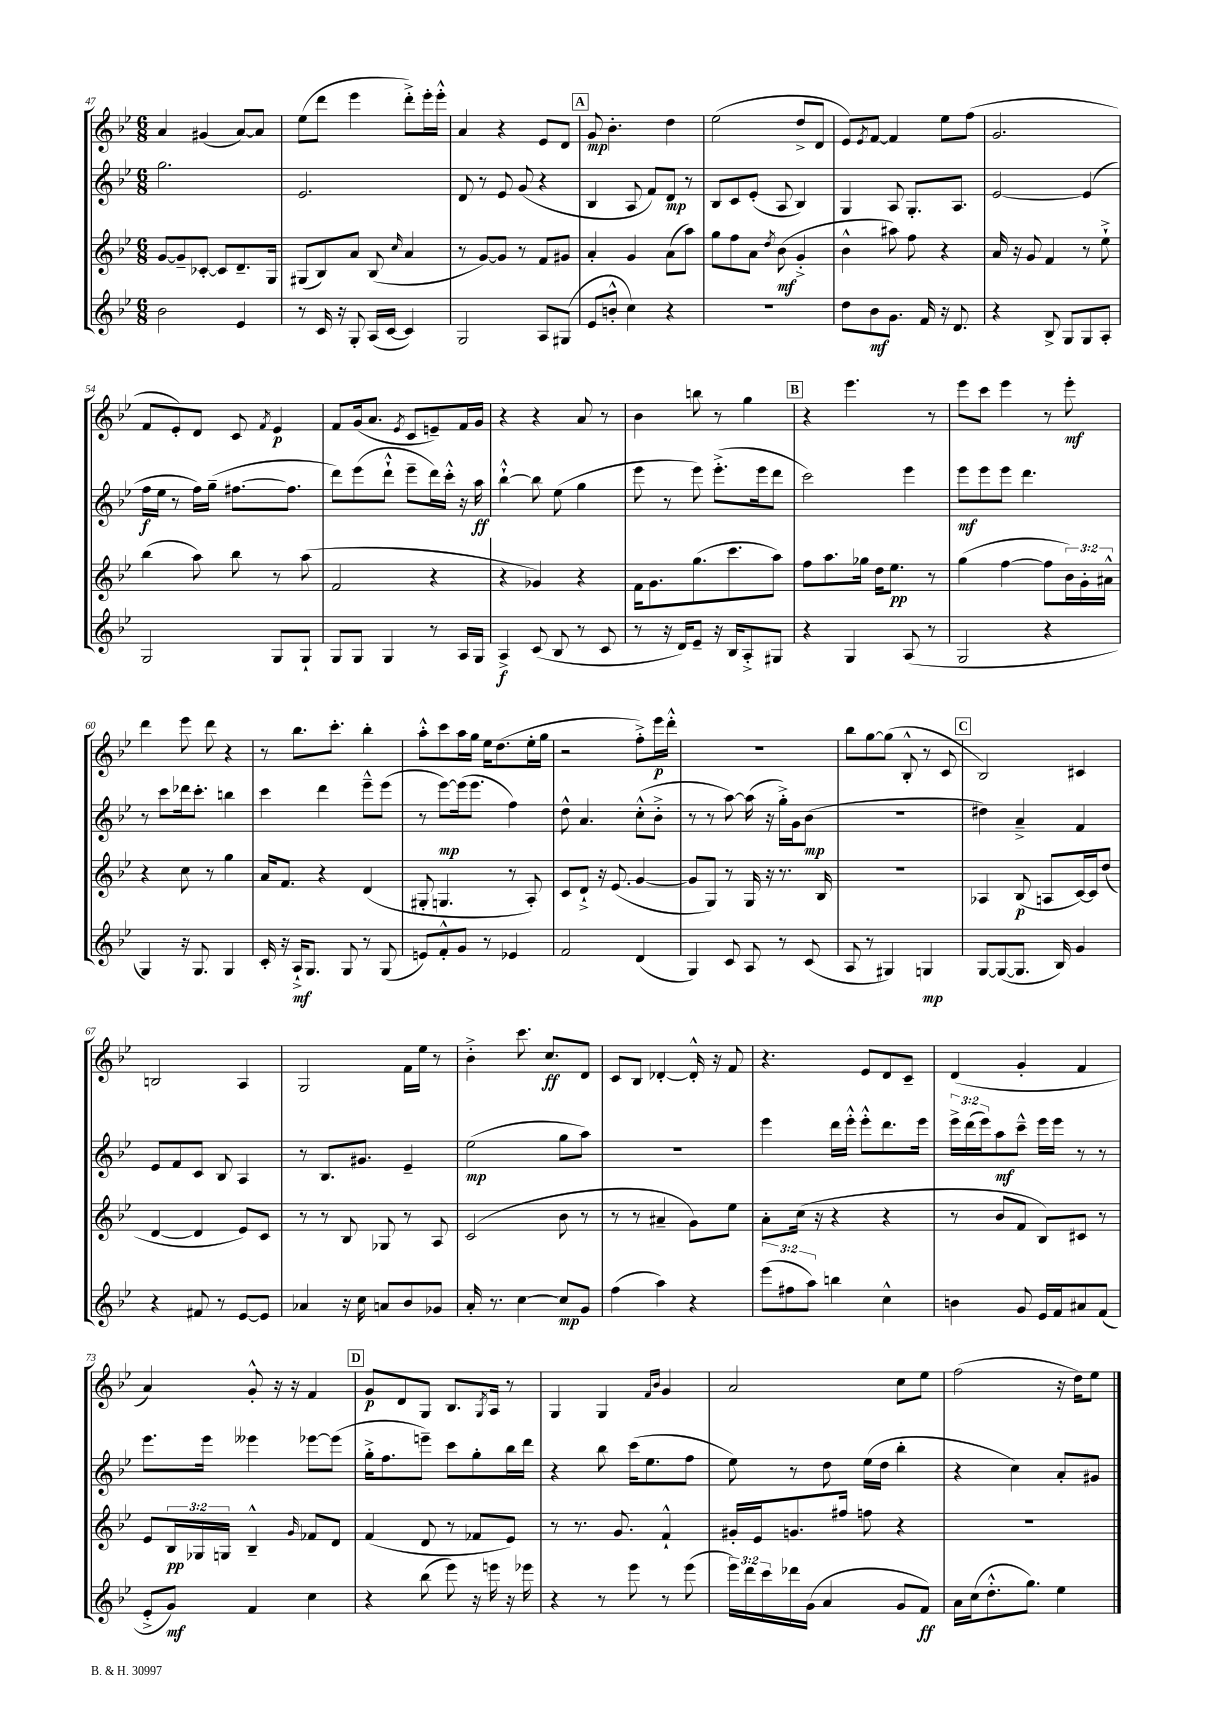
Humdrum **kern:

**kern	**kern	**kern	**kern
*staff4	*staff3	*staff2	*staff1
*clefG2	*clefG2	*clefG2	*clefG2
*k[b-e-]	*k[b-e-]	*k[b-e-]	*k[b-e-]
*M6/8	*M6/8	*M6/8	*M6/8
2b-	[8g	2.gg	4a
.	8g~]	.	.
.	[8c-'	.	(4g#
.	8c-]	.	.
4e-	8.d~	.	[8a)
.	.	.	8a]
.	16G	.	.
=	=	=	=
8r	(8G#	2.e-	(8ee-
16c	8B-)	.	8ddd
16r	.	.	.
8G'	8a	.	4eee-
(16A	(8B-	.	.
[16c	.	.	.
.	16qqcc	.	.
4c])	4a	.	8ddd'^)
.	.	.	16eee-'
.	.	.	16eee-'^^
=	=	=	=
2G	8r	8d	4a
.	[8g)	8r	.
.	8g]	8e-	4r
.	8r	(8g	.
8A	8f	4r	8e-
(8G#	8g#	.	8d
=	=	=	=
8e-	4a'	4B-	8g
8b'^^	.	.	4.b-'
4cc)	4g	8A	.
.	.	8f)	.
4r	(8a	8d	4dd
.	8aa)	8r	.
=	=	=	=
2.r	8gg	8B-	(2ee-
.	8ff	8c	.
.	8a	(8e-'	.
.	8qdd	.	.
.	(8b-	8A	.
.	4g'^	4B-)	8dd^
.	.	.	8d
=	=	=	=
8dd	4b-^^	4G	8e-)
.	.	.	8qe-
8b-	.	.	[8f
8.g	8aa#)	8A	4f]
.	8ff	8.G'	.
16f	.	.	.
16r	4r	.	8ee-
8.d	.	8.A	.
.	.	.	(8ff
=	=	=	=
4r	16a	[2e-	2.g
.	16r	.	.
.	8g	.	.
8B-^	4f	.	.
8G	.	.	.
8G	8r	(4e-]	.
8A'	8ee-`^	.	.
=	=	=	=
2G	(4bb-	16ff	8f
.	.	16ee-	.
.	.	8r	8e-')
.	8aa)	16ff)	8d
.	.	(16gg~	.
.	8bb-	[8.ff#	8c
.	.	.	8qf
8G	8r	.	4e-
.	.	8.ff#]	.
8G`	(8aa	.	.
=	=	=	=
8G	2f	8ddd)	8f
8G	.	(8eee-	(16g
.	.	.	8.a
4G	.	8ddd`^^	.
.	.	.	8qe-
.	.	8eee-~	8c
8r	4r	16ddd)	8e~)
.	.	16ccc'^^	.
16A	.	16r	16f
16G	.	16aa	16g
=	=	=	=
4A^	4r	[4bb-`^^	4r
(8c	4g-)	8bb-]	4r
8B-	.	(8ee-	.
8r	4r	4gg	8a
8c	.	.	8r
=	=	=	=
8r	16f	8eee-	4b-
.	8.g	.	.
16r	.	8r	.
16d)	.	.	.
8e-~	(8.gg	8eee-)	8bb
16r	.	(8.eee-'^	8r
16B-	8.ccc	.	.
8A'^	.	.	4gg
.	.	16eee-	.
8G#	8aa)	8ddd	.
=	=	=	=
4r	8ff	2ccc)	4r
.	8.aa	.	.
4G	.	.	4.eee-
.	16gg-	.	.
.	16dd	.	.
.	8.ee-	.	.
(8A	.	4eee-	.
8r	8r	.	8r
=	=	=	=
2G	(4gg	8eee-	8eee-
.	.	8eee-	8ccc
.	[4ff	8eee-	4eee-
.	.	4.ddd	.
4r	8ff]	.	8r
.	24b-)	.	8eee-'
.	24g'	.	.
.	24a#^^	.	.
=	=	=	=
4G)	4r	8r	4ddd
.	.	8ccc	.
16r	8cc	16ddd-	8eee-
8.G	.	8.ccc'	.
.	8r	.	8ddd
4G	4gg	4bb	4r
=	=	=	=
16c'	16a	4ccc	8r
16r	8.f	.	.
16A`^	.	.	8.bb-
8.G	.	.	.
.	4r	4ddd	.
.	.	.	8.ccc'
8G	.	.	.
8r	(4d	8eee-~^^	4bb-'
(8G	.	(8eee-	.
=	=	=	=
8e)	8G#'	8r	8aa'^^
8f'^^	4.G	[8eee-)	8ccc
8g	.	(16eee-]	16aa
.	.	8.eee-	16gg
8r	.	.	16ee-
.	.	.	(8.dd
4e-	8r	4ff)	.
.	8A')	.	16ee-'
.	.	.	16gg
=	=	=	=
2f	8c	8dd^^	2r
.	8d`^	4.a	.
.	16r	.	.
.	(8.e-	.	.
(4d	[4g	(8cc'^^	8ff'^)
.	.	8b-'^	16eee-
.	.	.	16ddd'^^
=	=	=	=
4G)	8g]	8r	2.r
.	8G)	8r	.
8c	8r	[8aa)	.
8A	16G	(16aa]	.
.	16r	16r	.
8r	8.r	16gg'^)	.
.	.	16g	.
(8c	.	(8b-	.
.	16B-	.	.
=	=	=	=
8A	2.r	2.r	8bb-
8r	.	.	[8gg
4G#)	.	.	(8gg]
.	.	.	8B-'^^
4G	.	.	8r
.	.	.	8c
=	=	=	=
[8G	4A-	4dd#)	2B-)
(8G_	.	.	.
8.G]	(8B-	4a~^	.
.	8A	.	.
16B-)	.	.	.
4g	[16c)	4f	4c#
.	16c]	.	.
.	(8dd	.	.
=	=	=	=
4r	[4d	8e-	2B
.	.	8f	.
8f#	4d]	8c	.
8r	.	8B-	.
[8e-	8e-)	4A	4A
8e-]	8c	.	.
=	=	=	=
4a-	8r	8r	2G
.	8r	8.B-	.
16r	8B-	.	.
16cc	.	8.g#	.
8a	8G-	.	.
8b-	8r	4e-~	16f
.	.	.	16ee-
8g-	8A	.	8r
=	=	=	=
16a'	(2c	(2ee-	4b-'^
8.r	.	.	.
[4cc	.	.	8.ccc
.	.	.	8.cc
8cc]	8b-	8gg	.
8g	8r	8aa)	8d
=	=	=	=
(4ff	8r	2.r	8c
.	8r	.	8B-
4aa)	4a#~	.	[4d-'
4r	8g)	.	16d-'^^]
.	.	.	16r
.	8ee-	.	8f
=	=	=	=
(12eee-	8a'	4eee-	4.r
12ff#	.	.	.
.	(16cc	.	.
12aa)	.	.	.
.	16r	.	.
4bb	4r	16ddd	.
.	.	16eee-'^^	.
.	.	8eee-'^^	8e-
4cc^^	4r	8.ddd	8d
.	.	.	8c~
.	.	16eee-	.
=	=	=	=
4b	8r	24eee-^	(4d
.	.	(24ddd	.
.	.	24eee-)	.
.	8b-	8aa	.
8g	8f	8ccc~^^	4g'
16e-	8B-)	16eee-	.
16f	.	16eee-	.
8a#	8c#	8r	4f
(8f	8r	8r	.
=	=	=	=
8e-'^	8e-	8.eee-	4a)
8g)	24B-	.	.
.	24G-	.	.
.	.	16eee-	.
.	24G	.	.
4f	4B-~^^	4eee--	8g'^^
.	.	.	16r
.	.	.	16r
.	16qqg	.	.
4cc	8f-	[8eee-	4f
.	8d	(8eee-]	.
=	=	=	=
4r	(4f	16gg'^	8g
.	.	8.ff	.
.	.	.	8d
(8bb-	8d	8eee~)	8G
8eee-)	8r	8ccc	8.B-
16r	8f-	8gg'	.
.	.	.	8qG
16eee	.	.	16A
16r	8e-)	16bb-	8r
16eee-	.	16ddd	.
=	=	=	=
4r	8r	4r	4G
.	8.r	.	.
8r	.	8bb-	4G
.	8.g	.	.
8eee-	.	(16ccc	.
.	.	8.ee-	.
.	.	.	16qqf
.	.	.	16qqb-
8r	4f`^^	.	4g
(8eee-	.	8ff	.
=	=	=	=
24eee-)	16g#'	8ee-)	2a
24ddd	.	.	.
.	16e-	.	.
24ccc	.	.	.
16ddd-	8.g	8r	.
(16g	.	.	.
4a	.	8dd	.
.	16ff#	.	.
.	8ff	(16ee-	.
.	.	16dd	.
8g	4r	4bb-'	8cc
8f)	.	.	8ee-
=	=	=	=
16a	2.r	4r	(2ff
(16cc	.	.	.
8.dd'^^	.	.	.
.	.	4cc)	.
8.gg)	.	.	.
4ee-	.	8a'	16r
.	.	.	16dd)
.	.	8g#	8ee-
==	==	==	==
*-	*-	*-	*-
